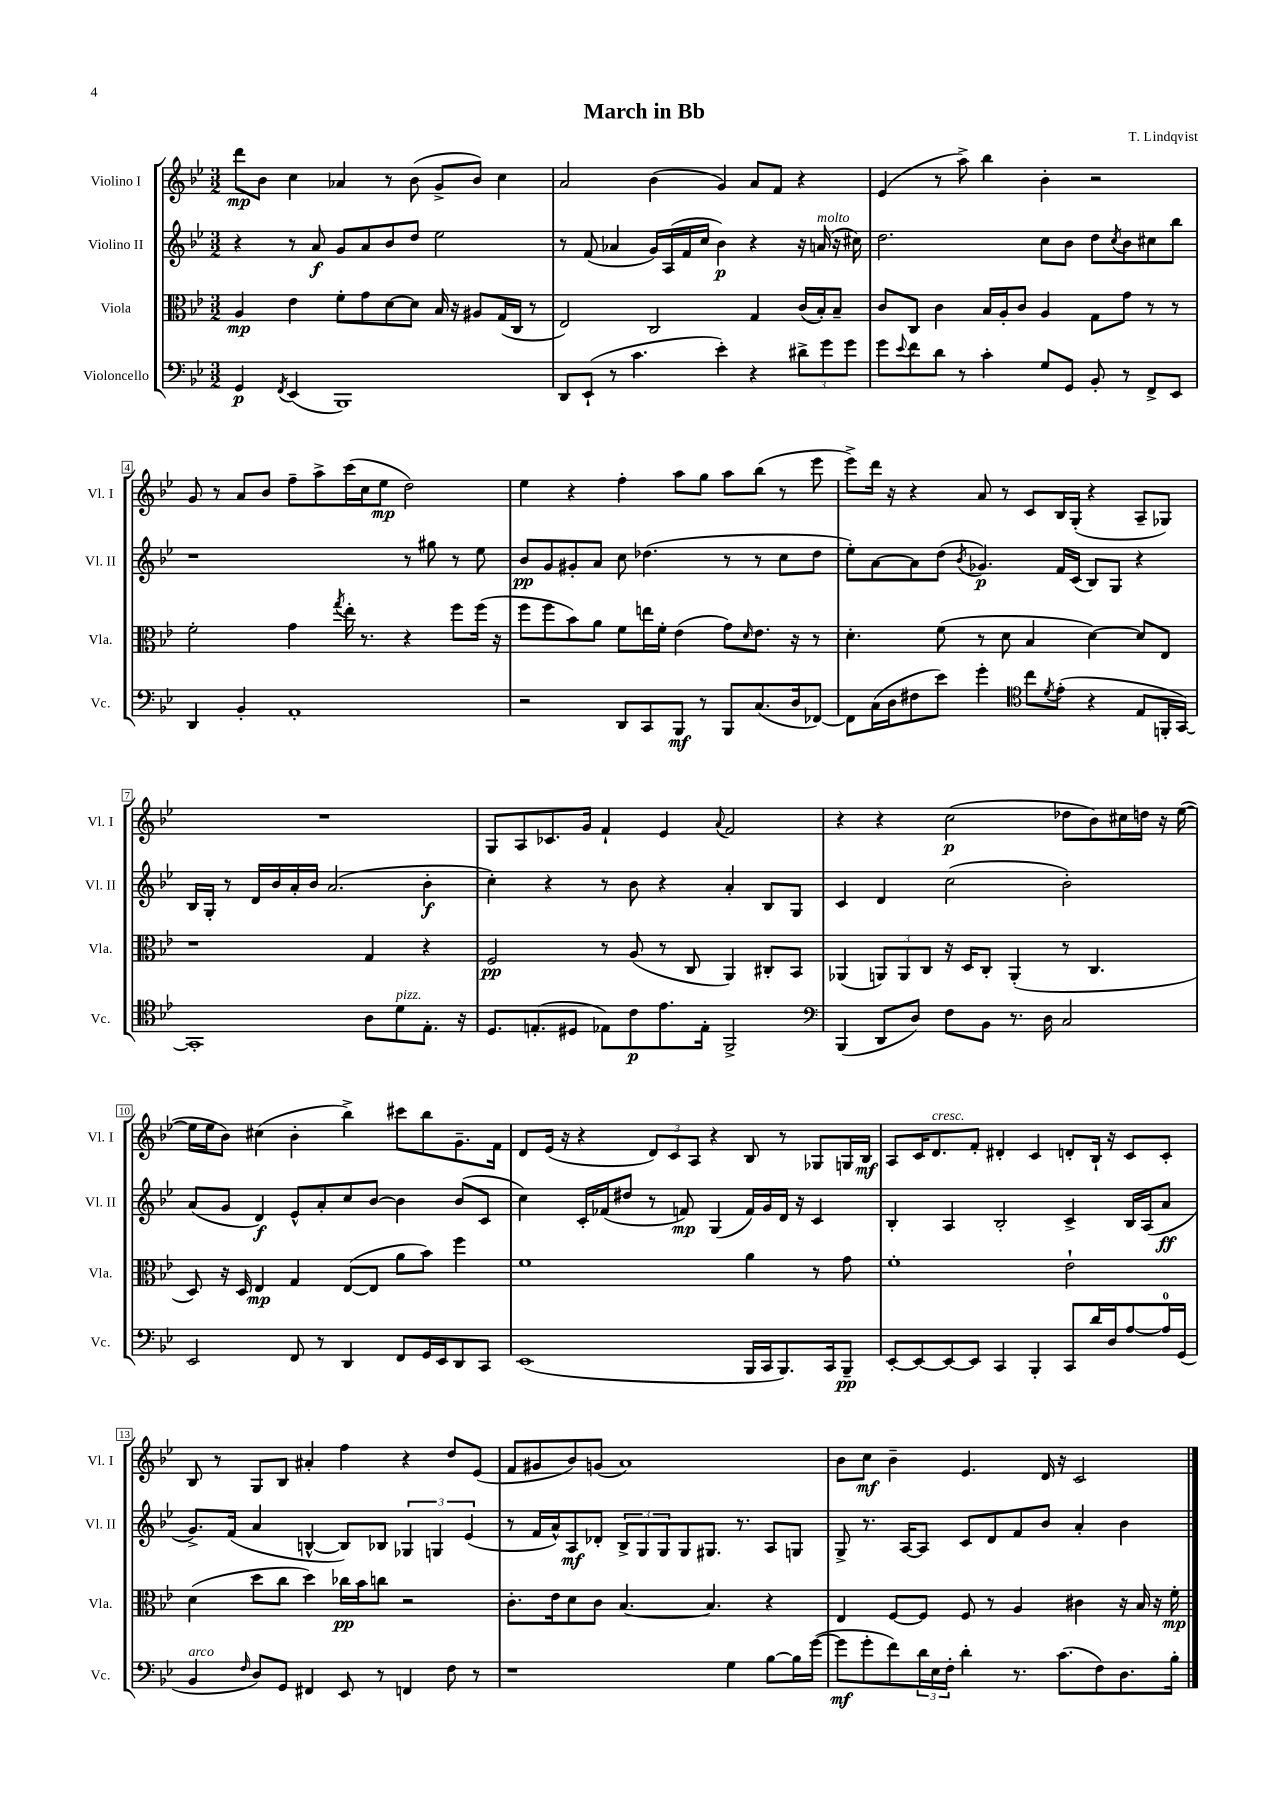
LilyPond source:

\header { title = "March in Bb" composer = "T. Lindqvist" }
<<
\new StaffGroup <<
\new Staff = "s0" \with { instrumentName = "Violino I" shortInstrumentName = "Vl. I" } {
    \clef treble \key bes \major \numericTimeSignature \time 3/2
    d'''8\mp bes'8 c''4 aes'4 r8 bes'8( g'8-> bes'8) c''4 |
    a'2 bes'4( g'4) a'8 f'8 r4 |
    ees'4( r8 a''8->) bes''4 bes'4-. r2 |
    g'8 r8 a'8 bes'8 f''8-- a''8-> c'''16( c''16 ees''8\mp d''2) |
    ees''4 r4 f''4-. a''8 g''8 a''8 bes''8( r8 ees'''8 |
    ees'''8->) d'''16 r16 r4 a'8 r8 c'8 bes16 g16-.( r4 a8-- ges8) |
    R1. |
    g8 a8 ces'8. g'16 f'4-! ees'4 \appoggiatura { a'8 } f'2 |
    r4 r4 c''2\p( des''8 bes'8) cis''16 d''16 r16 ees''16~( |
    ees''16 ees''16 bes'8) cis''4( bes'4-. bes''4->) cis'''8 bes''8 g'8.-- f'16 |
    d'8 ees'16( r16 r4 \tuplet 3/2 { d'8) c'8 a8 } r4 bes8 r8 ges8 g16 bes16\mf |
    a8 c'16 d'8.^\markup { \italic "cresc." } f'8-. dis'4-. c'4 d'8-. bes16-! r16 c'8 c'8-. |
    bes8 r8 g8 bes8 ais'4-. f''4 r4 d''8 ees'8( |
    f'8 gis'8 bes'8) g'8( a'1) |
    bes'8 c''8\mf bes'4-- ees'4. d'16 r16 c'2 \bar "|." |
}
\new Staff = "s1" \with { instrumentName = "Violino II" shortInstrumentName = "Vl. II" } {
    \clef treble \key bes \major \numericTimeSignature \time 3/2
    r4 r8 a'8\f g'8 a'8 bes'8 d''8 ees''2 |
    r8 f'8( aes'4 g'16) a16( f'16 c''16 bes'4\p) r4 r16 a'16^\markup { \italic "molto" }( r16 cis''16) |
    d''2. c''8 bes'8 d''8 \acciaccatura { c''8 } bes'8 cis''8 bes''8 |
    r1 r8 gis''8 r8 ees''8 |
    bes'8\pp g'8 gis'8-. a'8 c''8 des''4.( r8 r8 c''8 des''8 |
    ees''8-.) a'8~ a'8 d''8( \acciaccatura { bes'8 } ges'4.\p) f'16 c'16( bes8) g8 r4 |
    bes16 g16-. r8 d'16 bes'16 a'16-. bes'16 a'2.( bes'4-.\f |
    c''4-.) r4 r8 bes'8 r4 a'4-. bes8 g8 |
    c'4 d'4 c''2( bes'2-.) |
    a'8( g'8 d'4\f) ees'8-^ a'8-. c''8 bes'8~ bes'4 bes'8( c'8 |
    c''4) c'16-. fes'16( dis''8 r8 f'8\mp) g4( f'16) g'16 d'16 r16 c'4 |
    bes4-. a4 bes2-. c'4-> bes16 a16( a'8\ff |
    g'8.->) f'16( a'4 b4~-^ b8) bes8 \tuplet 3/2 { ges4 g4 ees'4( } |
    r8 f'16 a'16-^) a8\mf des'8-. \tuplet 3/2 { bes8-> g8 g8 } g8 gis8. r8. a8 g8 |
    g8-> r8. a16~ a8 c'8 d'8 f'8 bes'8 a'4-. bes'4 \bar "|." |
}
\new Staff = "s2" \with { instrumentName = "Viola" shortInstrumentName = "Vla." } {
    \clef alto \key bes \major \numericTimeSignature \time 3/2
    a4\mp ees'4 f'8-. g'8 d'8~ d'8 bes16 r16 ais8 g16( c16 r8 |
    ees2) c2 g4 c'16( bes16-.) bes8-- |
    c'8 c8 c'4 bes16 a16-. c'8 a4 g8 g'8 r8 r8 |
    f'2-. g'4 \acciaccatura { g''8 } ees''16-. r8. r4 f''8 f''16( r16 |
    f''8 f''8 bes'8) a'8 f'8 e''16 f'16-. ees'4( g'8) \grace { d'16 } ees'8. r16 r8 |
    d'4.-. f'8( r8 d'8 bes4 d'4~) d'8 ees8 |
    r1 g4 r4 |
    f2\pp r8 a8( r8 c8 a,4) cis8-. bes,8 |
    aes,4( \tuplet 3/2 { a,8) a,8 c8 } r16 d16 c8-. a,4-.( r8 c4. |
    d8) r16 d16 ees4\mp g4 ees8~( ees8 a'8 bes'8) f''4 |
    f'1 a'4 r8 g'8 |
    f'1-. ees'2-! |
    d'4( d''8 c''8 d''4) ces''16\pp bes'16 c''8 r2 |
    c'8.-. ees'16 d'8 c'8 bes4.~ bes4. r4 |
    ees4 f8~ f8 f8 r8 a4 cis'4 r16 bes16 r16 f'16-.\mp \bar "|." |
}
\new Staff = "s3" \with { instrumentName = "Violoncello" shortInstrumentName = "Vc." } {
    \clef bass \key bes \major \numericTimeSignature \time 3/2
    g,4\p \acciaccatura { f,8 } ees,4( bes,,1) |
    d,8 ees,8-!( r8 c'4. ees'4-.) r4 \tuplet 3/2 { dis'8-> g'8 g'8 } |
    g'8 \appoggiatura { ees'8 } f'8 d'8 r8 c'4-. g8 g,8 bes,8-. r8 f,8-> ees,8 |
    d,4 bes,4-. a,1-. |
    r2 d,8 c,8 bes,,8\mf r8 bes,,8 c8.( d16 fes,8~) |
    fes,8 c16( d16 fis8 ees'8) g'4-. \clef tenor c''8 \acciaccatura { d'8 } ees'8-.( r4 ees8 f,16-. g,16~) |
    g,1-. a8 d'8^\markup { \italic "pizz." } ees8.-. r16 |
    d8. e8.-.( dis8 ees8) c'8\p ees'8. ees16-. f,2-> |
    \clef bass bes,,4( d,8 d8) f8 bes,8 r8. d16 c2 |
    ees,2 f,8 r8 d,4 f,8 g,16 ees,16 d,8 c,8 |
    ees,1( bes,,16 c,16 bes,,8.) c,16 bes,,8--\pp |
    ees,8~-. ees,8~ ees,8~ ees,8 c,4 bes,,4-. c,8 d'16 d16 a8~ a16-0 g,16( |
    bes,4^\markup { \italic "arco" } \grace { f16 } d8) g,8 fis,4 ees,8 r8 f,4 f8 r8 |
    r1 g4 bes8~ bes16 g'16~( |
    g'8\mf g'8-. f'8) \tuplet 3/2 { d'16 ees16 f16-. } d'4-. r8. c'8.( f8) d8. bes16-. \bar "|." |
}
>>
>>
\layout { \context { \Score \override BarNumber.stencil = #(make-stencil-boxer 0.1 0.3 ly:text-interface::print) } }
